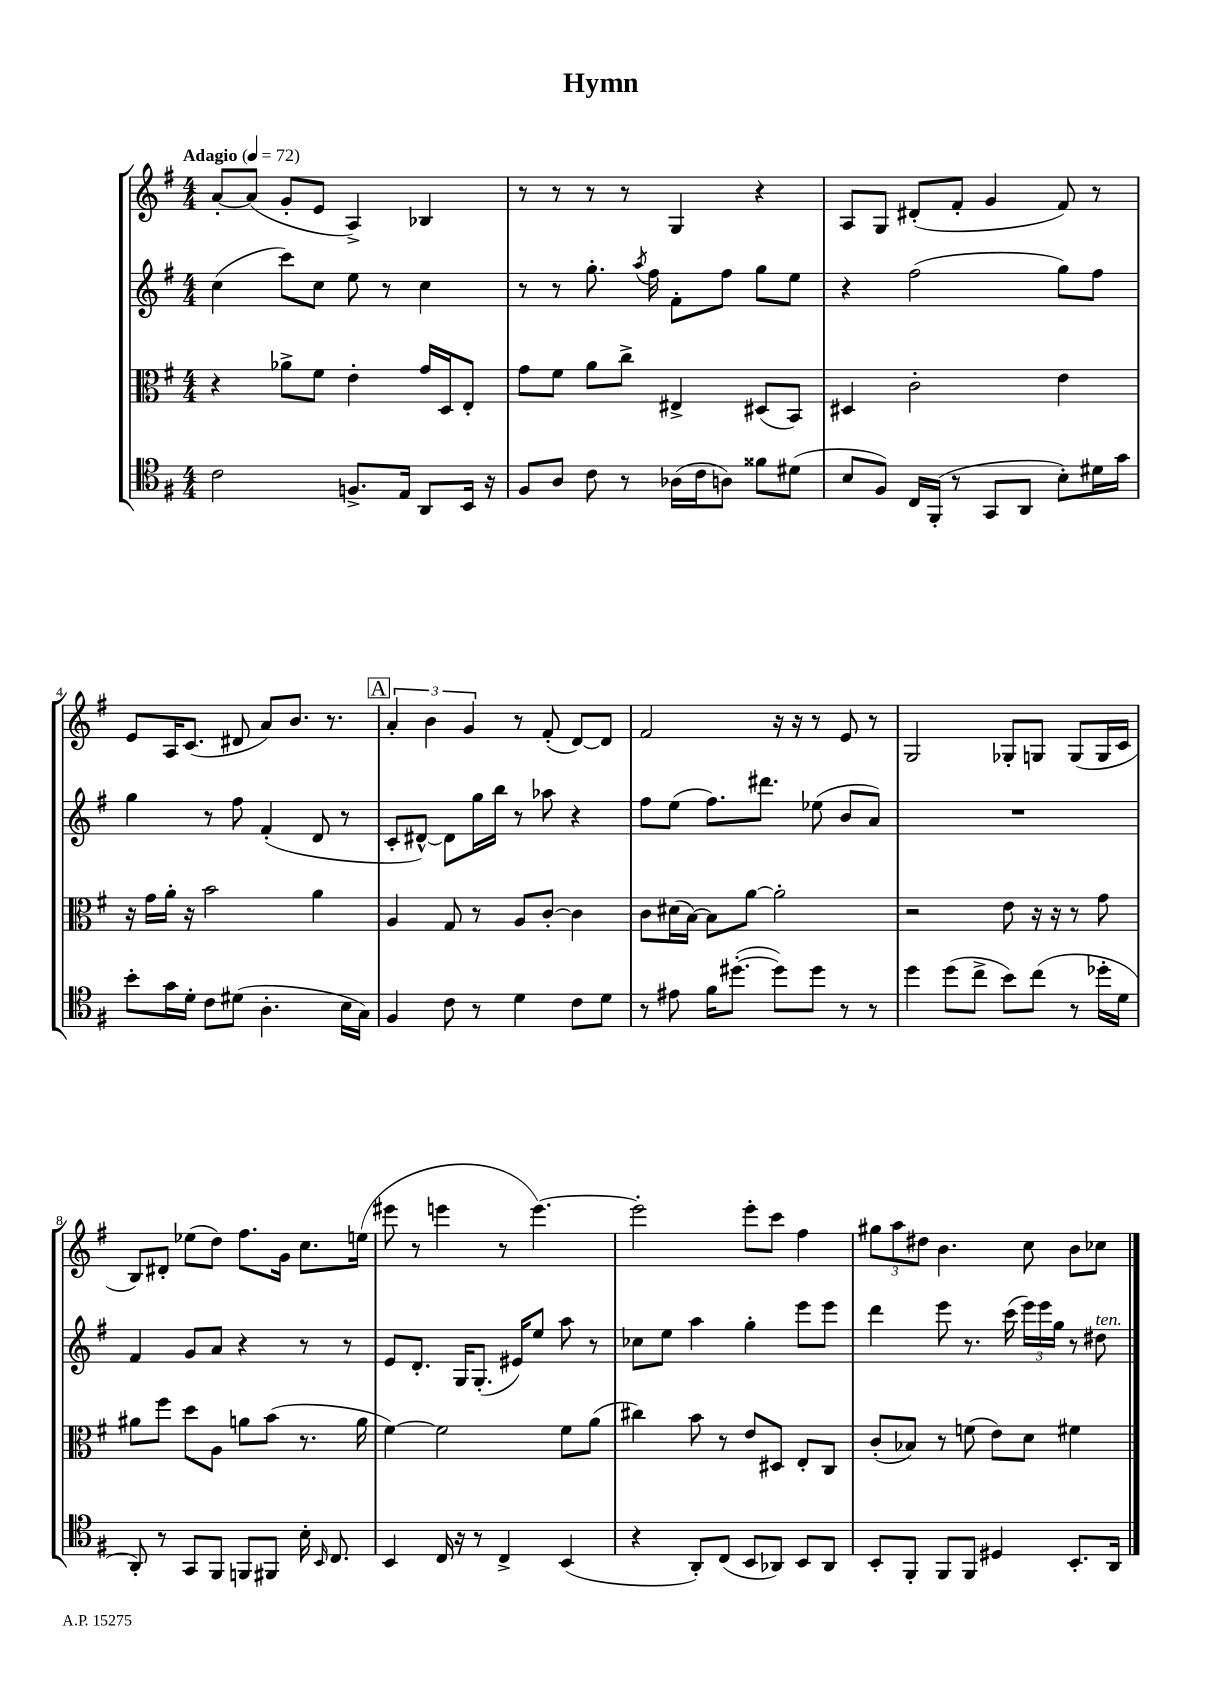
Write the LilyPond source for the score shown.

\header { title = "Hymn" }
<<
\new StaffGroup <<
\new Staff = "s0" {
    \clef treble \key g \major \numericTimeSignature \time 4/4 \tempo "Adagio" 4 = 72
    \autoBeamOff a'8[~-. a'8]( g'8[-. e'8] a4->) bes4 |
    r8 r8 r8 r8 g4 r4 |
    a8[ g8] dis'8[-.( fis'8]-. g'4 fis'8) r8 |
    e'8[ a16 c'8.]( dis'8 a'8[) b'8.] r8. |
    \mark \markup { \box "A" } \tuplet 3/2 { a'4-. b'4 g'4 } r8 fis'8-.( d'8[~) d'8] |
    fis'2 r16 r16 r8 e'8 r8 |
    g2 ges8[-. g8] g8[( g16 c'16] |
    b8[) dis'8]-. ees''8[( d''8]) fis''8.[ g'16] c''8.[ e''16]( |
    eis'''8 r8 e'''4 r8 e'''4.~) |
    e'''2-. e'''8[-. c'''8] fis''4 |
    \tuplet 3/2 { gis''8[ a''8 dis''8] } b'4. c''8 b'8[ ces''8] \bar "|." |
}
\new Staff = "s1" {
    \clef treble \key g \major \numericTimeSignature \time 4/4
    \autoBeamOff c''4( c'''8[) c''8] e''8 r8 c''4 |
    r8 r8 g''8.-. \acciaccatura { a''8 } fis''16 fis'8[-. fis''8] g''8[ e''8] |
    r4 fis''2( g''8[) fis''8] |
    g''4 r8 fis''8 fis'4-.( d'8 r8 |
    \mark \markup { \box "A" } c'8[-. dis'8]~-^) dis'8[ g''16 b''16] r8 aes''8 r4 |
    fis''8[ e''8]( fis''8.[) dis'''8.] ees''8( b'8[ a'8]) |
    R1 |
    fis'4 g'8[ a'8] r4 r8 r8 |
    e'8[ d'8.]-. g16[ g8.]-.( eis'16[) e''8] a''8 r8 |
    ces''8[ e''8] a''4 g''4-. e'''8[ e'''8] |
    d'''4 e'''8 r8. c'''16( \tuplet 3/2 { e'''16[) e'''16 g''16] } r8 dis''8^\markup { \italic "ten." } \bar "|." |
}
\new Staff = "s2" {
    \clef alto \key g \major \numericTimeSignature \time 4/4
    \autoBeamOff r4 aes'8[-> fis'8] e'4-. g'16[ d16 e8]-. |
    g'8[ fis'8] a'8[ c''8]-> eis4-> dis8[( b,8]) |
    dis4 c'2-. e'4 |
    r16 g'16[ a'16]-. r16 b'2 a'4 |
    \mark \markup { \box "A" } a4 g8 r8 a8[ c'8]~-. c'4 |
    c'8[ dis'16( b16]~) b8[ a'8]~ a'2-. |
    r2 e'8 r16 r16 r8 g'8 |
    ais'8[ fis''8] d''8[ a8] a'8[ b'8]( r8. a'16 |
    fis'4~) fis'2 fis'8[ a'8]( |
    cis''4) b'8 r8 e'8[ dis8] e8[-. c8] |
    c'8[-.( bes8]) r8 f'8( e'8[) d'8] fis'4 \bar "|." |
}
\new Staff = "s3" {
    \clef tenor \key g \major \numericTimeSignature \time 4/4
    \autoBeamOff c'2 f8.[-> e16] a,8[ b,16] r16 |
    fis8[ a8] c'8 r8 aes16[( c'16 a8]) fisis'8[ dis'8]( |
    b8[ fis8]) c16[ fis,16]-.( r8 g,8[ a,8] b8[-.) dis'16 g'16] |
    b'8[-. g'16 d'16]-. c'8[ dis'8]( a4.-. b16[ g16]) |
    \mark \markup { \box "A" } fis4 c'8 r8 d'4 c'8[ d'8] |
    r8 eis'8 fis'16[ dis''8.]~-.( dis''8[) dis''8] r8 r8 |
    d''4 d''8[( c''8]-> b'8[) c''8]( r8 des''16[-. d'16] |
    a,8-.) r8 g,8[ fis,8] f,8[ fis,8] b16-. \grace { b,16 } c8. |
    b,4 c16 r16 r8 c4-> b,4( |
    r4 a,8[-.) c8]( b,8[ aes,8]) b,8[ aes,8] |
    b,8[-. fis,8]-. fis,8[ fis,8] dis4 b,8.[-. a,16] \bar "|." |
}
>>
>>
